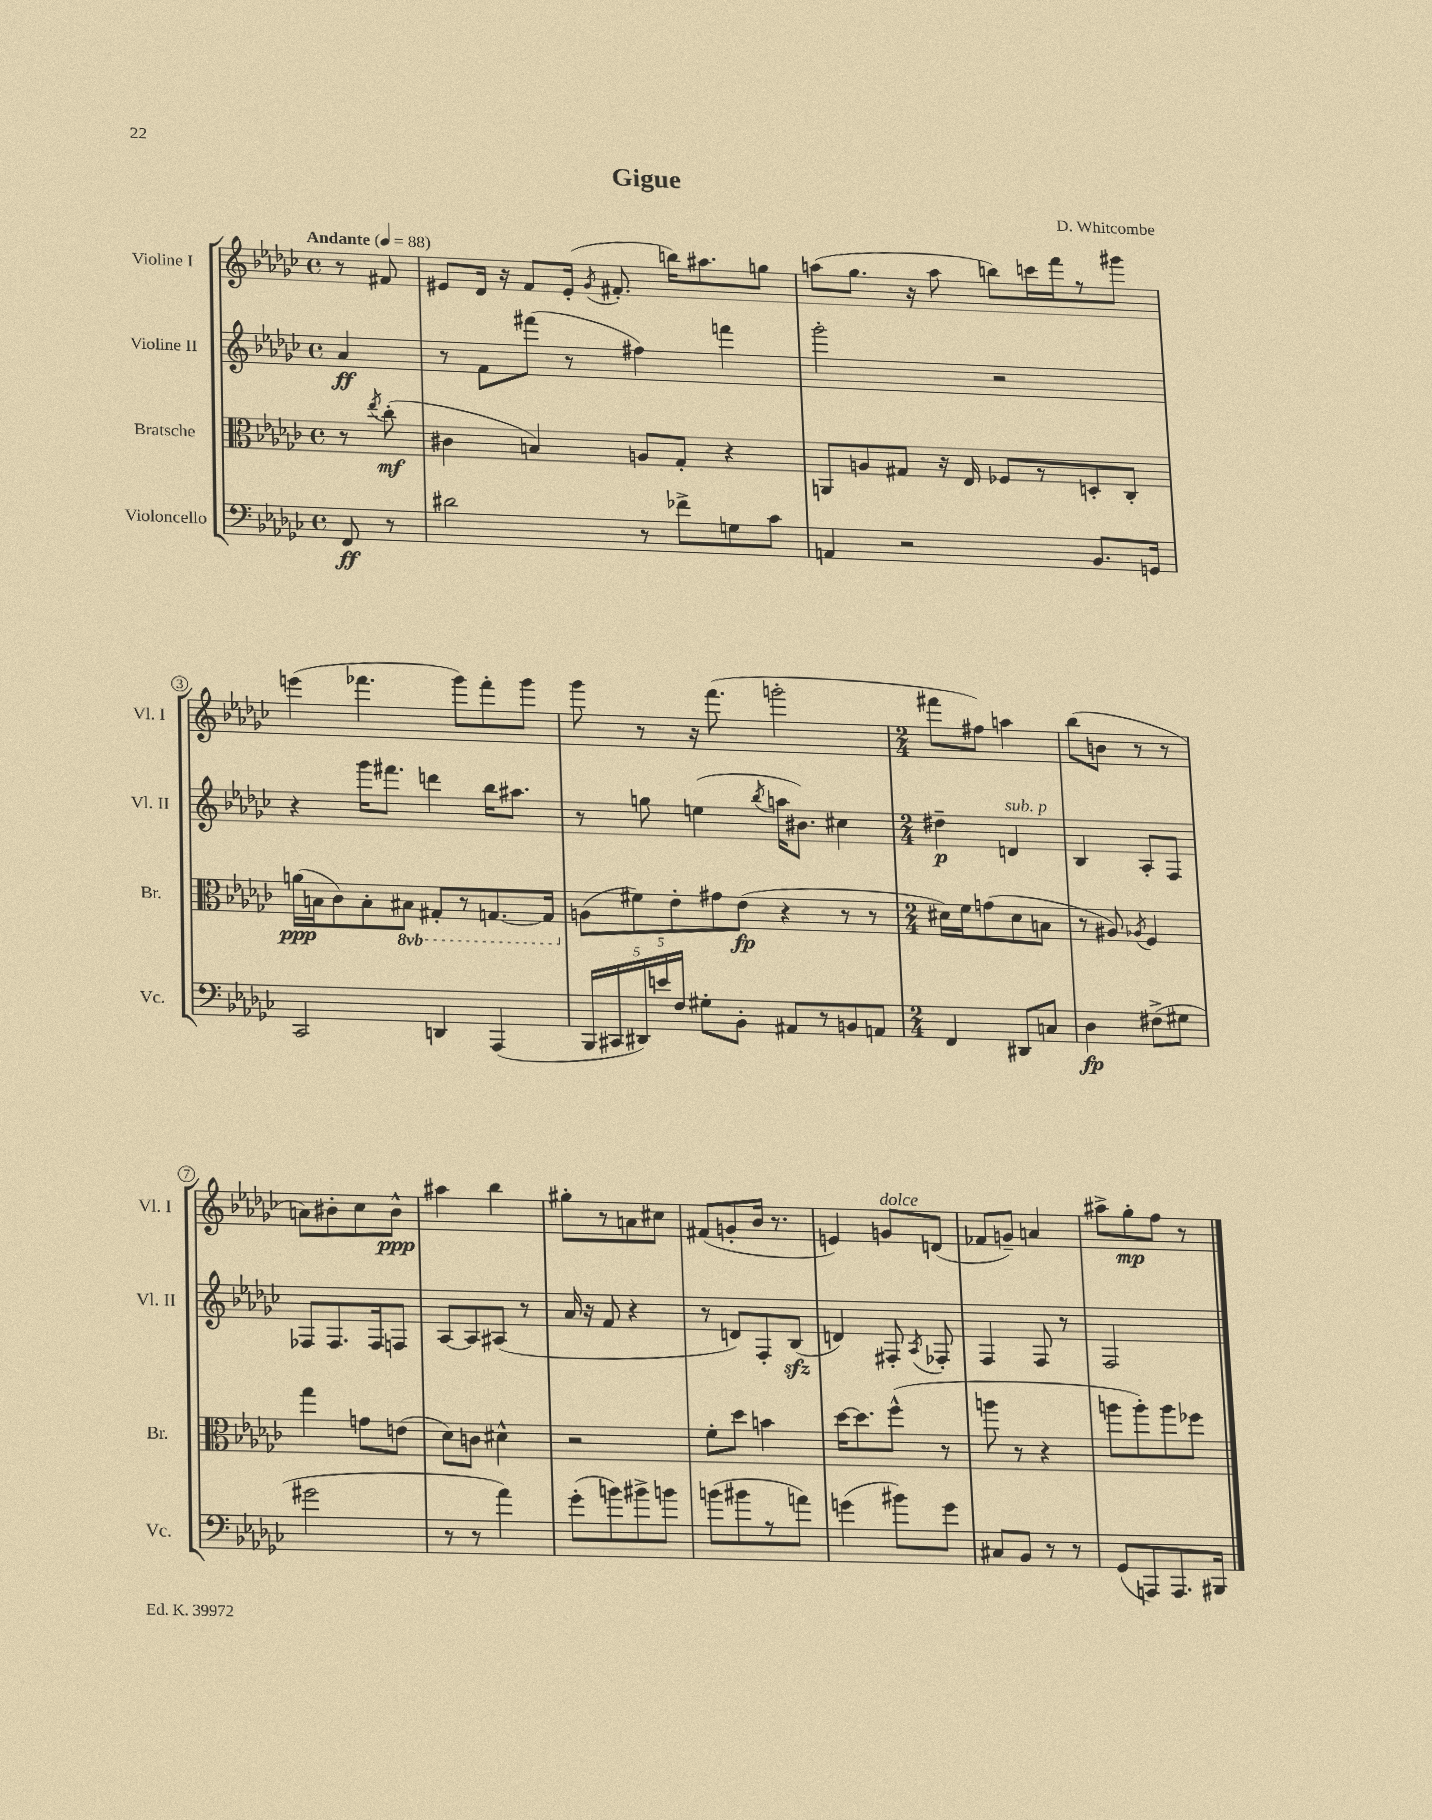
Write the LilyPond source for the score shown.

\header { title = "Gigue" composer = "D. Whitcombe" }
<<
\new StaffGroup <<
\new Staff = "s0" \with { instrumentName = "Violine I" shortInstrumentName = "Vl. I" } {
    \clef treble \key ges \major \defaultTimeSignature \time 4/4 \partial 4 \tempo "Andante" 4 = 88
    \autoBeamOff r8 fis'8 |
    eis'8[ des'16] r16 f'8[ eis'16]-.( \acciaccatura { ges'8 } fis'8.-. b''16[) ais''8. g''8] |
    a''8[( ges''8.] r16 a''8 b''8[) c'''16 f'''16 r8 gis'''8] |
    e'''4( fes'''4. ges'''8[) fes'''8-. ges'''8] |
    ges'''8 r8 r16 f'''8.( g'''2-. |
    \numericTimeSignature \time 2/4 fis'''8[ fis''8]) a''4 |
    bes''8[( b'8] r8 r8 |
    a'8[) bis'8-. ces''8 bis'8]-^\ppp |
    ais''4 bes''4 |
    gis''8[-. r8 a'8 cis''8] |
    fis'8[( g'8-. bes'16] r8. |
    e'4) g'8[^\markup { \italic "dolce" } d'8]( |
    fes'8[ g'8]--) a'4 |
    ais''8[-> ges''8-.\mp f''8] r8 \bar "|." |
}
\new Staff = "s1" \with { instrumentName = "Violine II" shortInstrumentName = "Vl. II" } {
    \clef treble \key ges \major \defaultTimeSignature \time 4/4 \partial 4
    \autoBeamOff aes'4\ff |
    r8 f'8[ fis'''8]( r8 fis''4) f'''4 |
    ges'''2-. r2 |
    r4 ges'''16[ fis'''8.] d'''4 bes''16[ ais''8.] |
    r8 g''8 e''4( \acciaccatura { bes''8 } a''16[ bis'8.]) cis''4 |
    \numericTimeSignature \time 2/4 dis''4--\p d'4^\markup { \italic "sub. p" } |
    bes4 aes8[-. f8] |
    fes8[ fes8. fes16 f8] |
    aes8[~ aes8 ais8]( r8 |
    aes'16 r16 f'8 r4 |
    r8 d'8[) f8-. bes8]\sfz( |
    d'4) fis8-. \acciaccatura { aes8 } fes8-. |
    f4 f8 r8 |
    f2 \bar "|." |
}
\new Staff = "s2" \with { instrumentName = "Bratsche" shortInstrumentName = "Br." } {
    \clef alto \key ges \major \defaultTimeSignature \time 4/4 \set Staff.ottavationMarkups = #ottavation-simple-ordinals \partial 4
    \autoBeamOff r8 \acciaccatura { ees''8 } ces''8-.\mf( |
    cis'4 b4) a8[ ges8]-. r4 |
    a,8[ a8 gis8] r16 ees16 fes8[ r8 d8-. ces8]-. |
    a'16[\ppp( b16 ces'8) b8-. \ottava #-1 bis,8] gis,8[-. r8 g,8.~ g,16] \ottava #0 |
    \tuplet 5/4 { a8[( fis'8) ees'8-. gis'8 ees'8]\fp( } r4 r8 r8 |
    \numericTimeSignature \time 2/4 dis'16[) f'16 g'8( dis'8 b8] |
    r8 ais8) \acciaccatura { aes8 } f4 |
    ges''4 g'8[ e'8]( |
    des'8[) c'8] dis'4-^ |
    r2 |
    f'8[-. des''8] b'4 |
    des''16[~ des''8. f''8]-^( r8 |
    a''8 r8 r4 |
    a''8[ a''8-.) a''8 fes''8] \bar "|." |
}
\new Staff = "s3" \with { instrumentName = "Violoncello" shortInstrumentName = "Vc." } {
    \clef bass \key ges \major \defaultTimeSignature \time 4/4 \partial 4
    \autoBeamOff f,8\ff r8 |
    dis'2 r8 fes'8[-> g8 ces'8] |
    a,4 r2 bes,8.[ g,16] |
    ces,2 d,4 aes,,4( |
    \tuplet 5/4 { bes,,16[ cis,16 dis,16) e'16 f16] } gis8[-. bes,8]-. ais,8[ r8 b,8 a,8] |
    \numericTimeSignature \time 2/4 f,4 dis,8[ c8] |
    des4\fp fis8[->( gis8] |
    gis'2 |
    r8 r8 aes'4) |
    ges'8[-.( b'8) bis'8-> b'8] |
    b'8[( bis'8 r8 a'8]) |
    g'4( bis'8[) g'8] |
    cis8[ bes,8] r8 r8 |
    ges,8[( a,,8) a,,8. bis,,16] \bar "|." |
}
>>
>>
\layout { \context { \Score \override BarNumber.stencil = #(make-stencil-circler 0.1 0.3 ly:text-interface::print) } }
